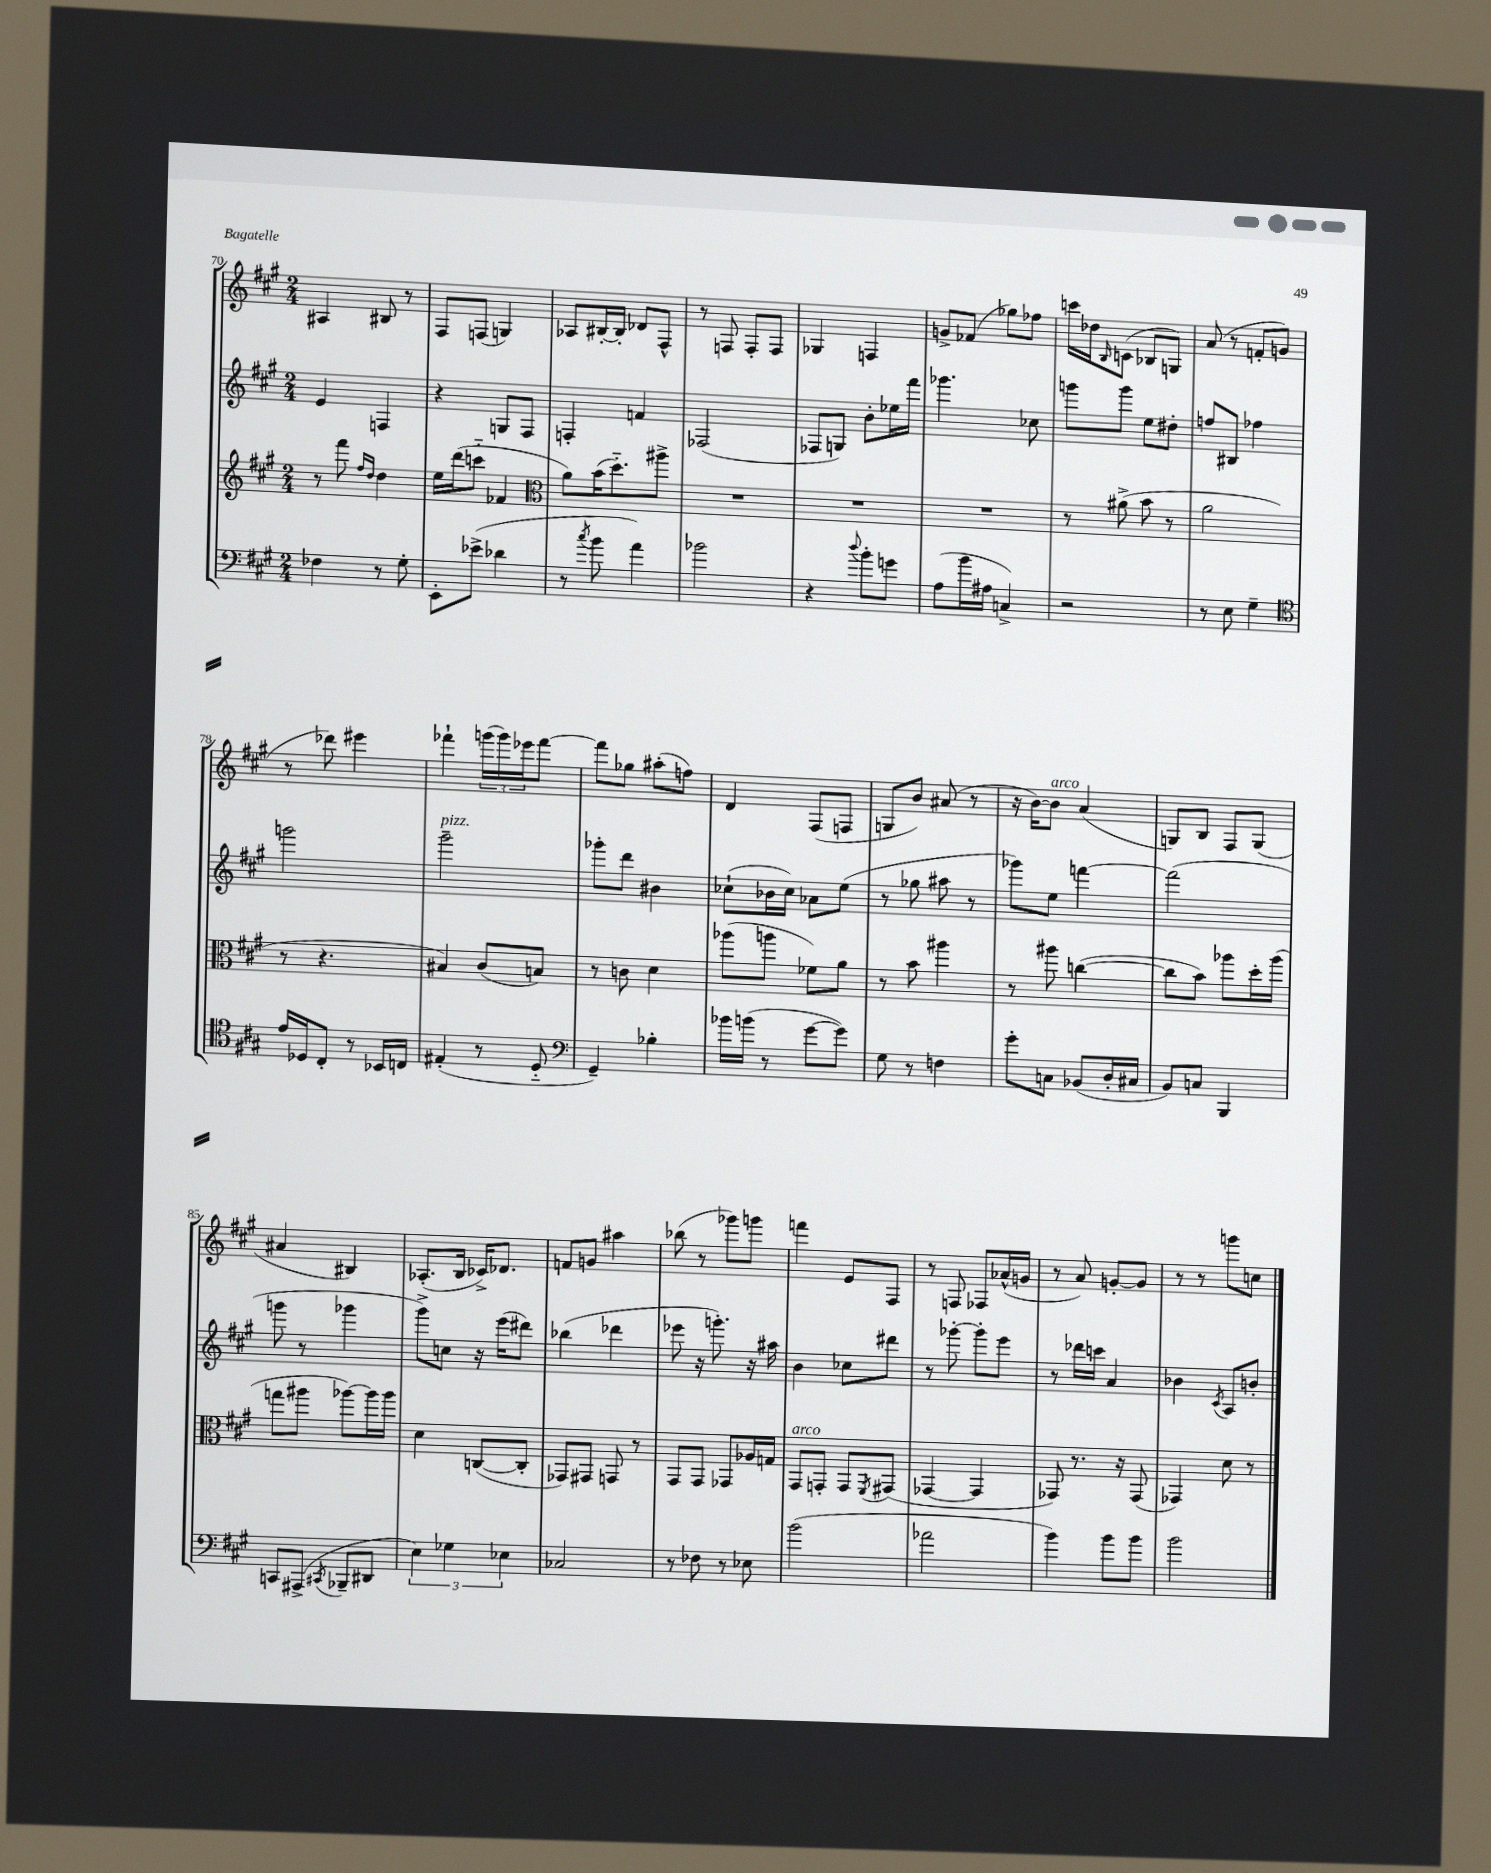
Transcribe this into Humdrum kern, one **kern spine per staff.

**kern	**kern	**kern	**kern
*staff4	*staff3	*staff2	*staff1
*clefF4	*clefG2	*clefG2	*clefG2
*k[f#c#g#]	*k[f#c#g#]	*k[f#c#g#]	*k[f#c#g#]
*M2/4	*M2/4	*M2/4	*M2/4
4F-\	8r	4e/	4A#/
.	8fff#\	.	.
.	16qqff#/LL	.	.
.	16qqdd/JJ	.	.
8r	4dd\	4F/	8B#/
8G#'\	.	.	8r
=	=	=	=
8EE'\L	16ee\LL	4r	8F#/L
.	(16ddd\J	.	.
(8e-^\J	8ccc'~\J	.	(8F/J
4d-\	4f-/	8G/L	4G/)
.	.	8F#/J	.
=	=	=	=
*	*clefC3	*	*
8r	8a\L)	4F'/	8A-/L
8qcc#/	.	.	.
8b\	(16b\K	.	[16B#'/L
.	8.dd'~\)	.	16B#'/]JJ
4a\)	.	4f/	8d-/L
.	8aa#^\J	.	8F#^^/J
=	=	=	=
2b-\	2r	(2F-/	8r
.	.	.	8F/
.	.	.	8F'/L
.	.	.	8F/J
=	=	=	=
4r	2r	8F-/L	4G-/
.	.	8G/J)	.
8qqdd/	.	.	.
8b'\L	.	8b'\L	4F/
8g\J	.	16ee-\L	.
.	.	16fff#\JJ	.
=	=	=	=
(8A\L	2r	4.ggg-\	8g^/L
16b\L	.	.	(8f-/J
16A#\JJ	.	.	.
4C^/)	.	.	8gg-\L)
.	.	8cc-\	8ff-\J
=	=	=	=
2r	8r	8ggg\L	16ccc\LL
.	.	.	16dd-\J
.	.	.	16qqB/
.	(8a#^\	8ggg\J	(8c\J
.	8b\	8ee\L	8B-/L
.	8r	8dd#'\J	8G/J)
=	=	=	=
8r	2a\	8ff/L	(8a/
8E\	.	8B#/J	8r
4G#~\	.	4ff-\	8f'/L
.	.	.	8g/J
=	=	=	=
*clefC4	*	*	*
16e/LL	8r	2ggg\	8r
16D-/J	.	.	.
8C#'/J	4.r	.	8ddd-\)
8r	.	.	4eee#\
16BB-/LL	.	.	.
16C/JJ	.	.	.
=	=	=	=
(4E#'/	4B#/)	2ggg#~\	4fff-`\
8r	(8c#/L	.	(24ggg\LL
.	.	.	24ggg\)
.	.	.	24eee-\J
8D'~/	8B/J)	.	[8fff-\J
=	=	=	=
*clefF4	*	*	*
4GG#~/)	8r	8ggg-'\L	8fff-\]L
.	8c\	8ddd\J	8gg-\J
4B-'\	4d\	4b#\	(8aa#'\L
.	.	.	8ff\J)
=	=	=	=
16b-\LL	(8aa-\L	(8cc-`\L	4d/
(16b\JJ	.	.	.
8r	8aa\J	16b-\L	.
.	.	16cc-\JJ)	.
[8g#\L	8f-\L)	8a-\L	(8F#/L
8g#\]J)	8a\J	(8ee\J	8F/J
=	=	=	=
8G#\	8r	8r	8G/L
8r	8b\	8gg-\	8b/J)
4F\	4aa#\	8aa#\	(8a#/
.	.	8r	8r
=	=	=	=
8g#'\L	8r	8ggg-\L)	16r
.	.	.	[16b\LK)
8C\J	8aa#\	8ee\J	8b\]J
(8BB-/L	([4cc\	[4fff\	(4a/
16D'/L	.	.	.
16C#/JJ	.	.	.
=	=	=	=
8BB/L)	8cc\]L	(2fff\]	8G/L)
8C/J	8b\J)	.	8B/J
4BBB/	8aa-\L	.	8F#/L
.	16dd'\L	.	(8G/J
.	(16aa-\JJ	.	.
=	=	=	=
8CC/L	8gg\L	8ggg\	4a#/
(8AAA#^/J	8aa#\J	8r	.
8qCC#/	.	.	.
8BBB-~/L	[8aa-\L)	4ggg-\	4B#/)
8DD#/J	16aa-\]L	.	.
.	16aa-\JJ	.	.
=	=	=	=
6E\)	4d\	8ggg#^\L)	(8.A-'/L
.	.	8cc\J	.
6G-\	.	.	.
.	.	.	16B/Jk
.	([8C/L	16r	16c-^/LK)
.	.	(16eee\LK	8.d-/J
6E-\	.	.	.
.	8C'/]J	8ddd#\J)	.
=	=	=	=
2C-/	8GG-/L)	(4bb-\	8f/L
.	8GG#/J	.	8g/J
.	8GG/	4ddd-\	4aa#\
.	8r	.	.
=	=	=	=
8r	8GG#/L	8eee-\	(8bb-\
8F-\	8GG#/J	16r	8r
.	.	8.ggg'\)	.
8r	8GG-/L	.	8ggg-\L)
8E-\	16A-/L	16r	8ggg\J
.	16G/JJ	16aa#\	.
=	=	=	=
(2b\	8GG#/L	4b\	4fff\
.	8GG'/J	.	.
.	8GG/L	8cc-\L	8e/L
.	8qFF#/	.	.
.	(8GG#/J	8ddd#\J	8F#/J
=	=	=	=
2a-\	[4GG-/	8r	8r
.	.	[8ggg-'\	8F/
.	4GG-/]	8ggg-'\]L	8F-/L
.	.	8eee\J	(16a-^^/L
.	.	.	16g/JJ
=	=	=	=
4b\)	8GG-/)	8r	8r
.	8.r	16ddd-\LL	8a/)
.	.	16ccc\JJ	.
8b\L	.	4a/	[8g'/L
.	16r	.	.
8b\J	(8GG-/	.	8g/]J
=	=	=	=
2b\	4GG-/)	4b-\	8r
.	.	.	8r
.	.	8qc#/	.
.	8d\	8A/L	8ggg\L
.	8r	8b'/J	8cc\J
==	==	==	==
*-	*-	*-	*-
